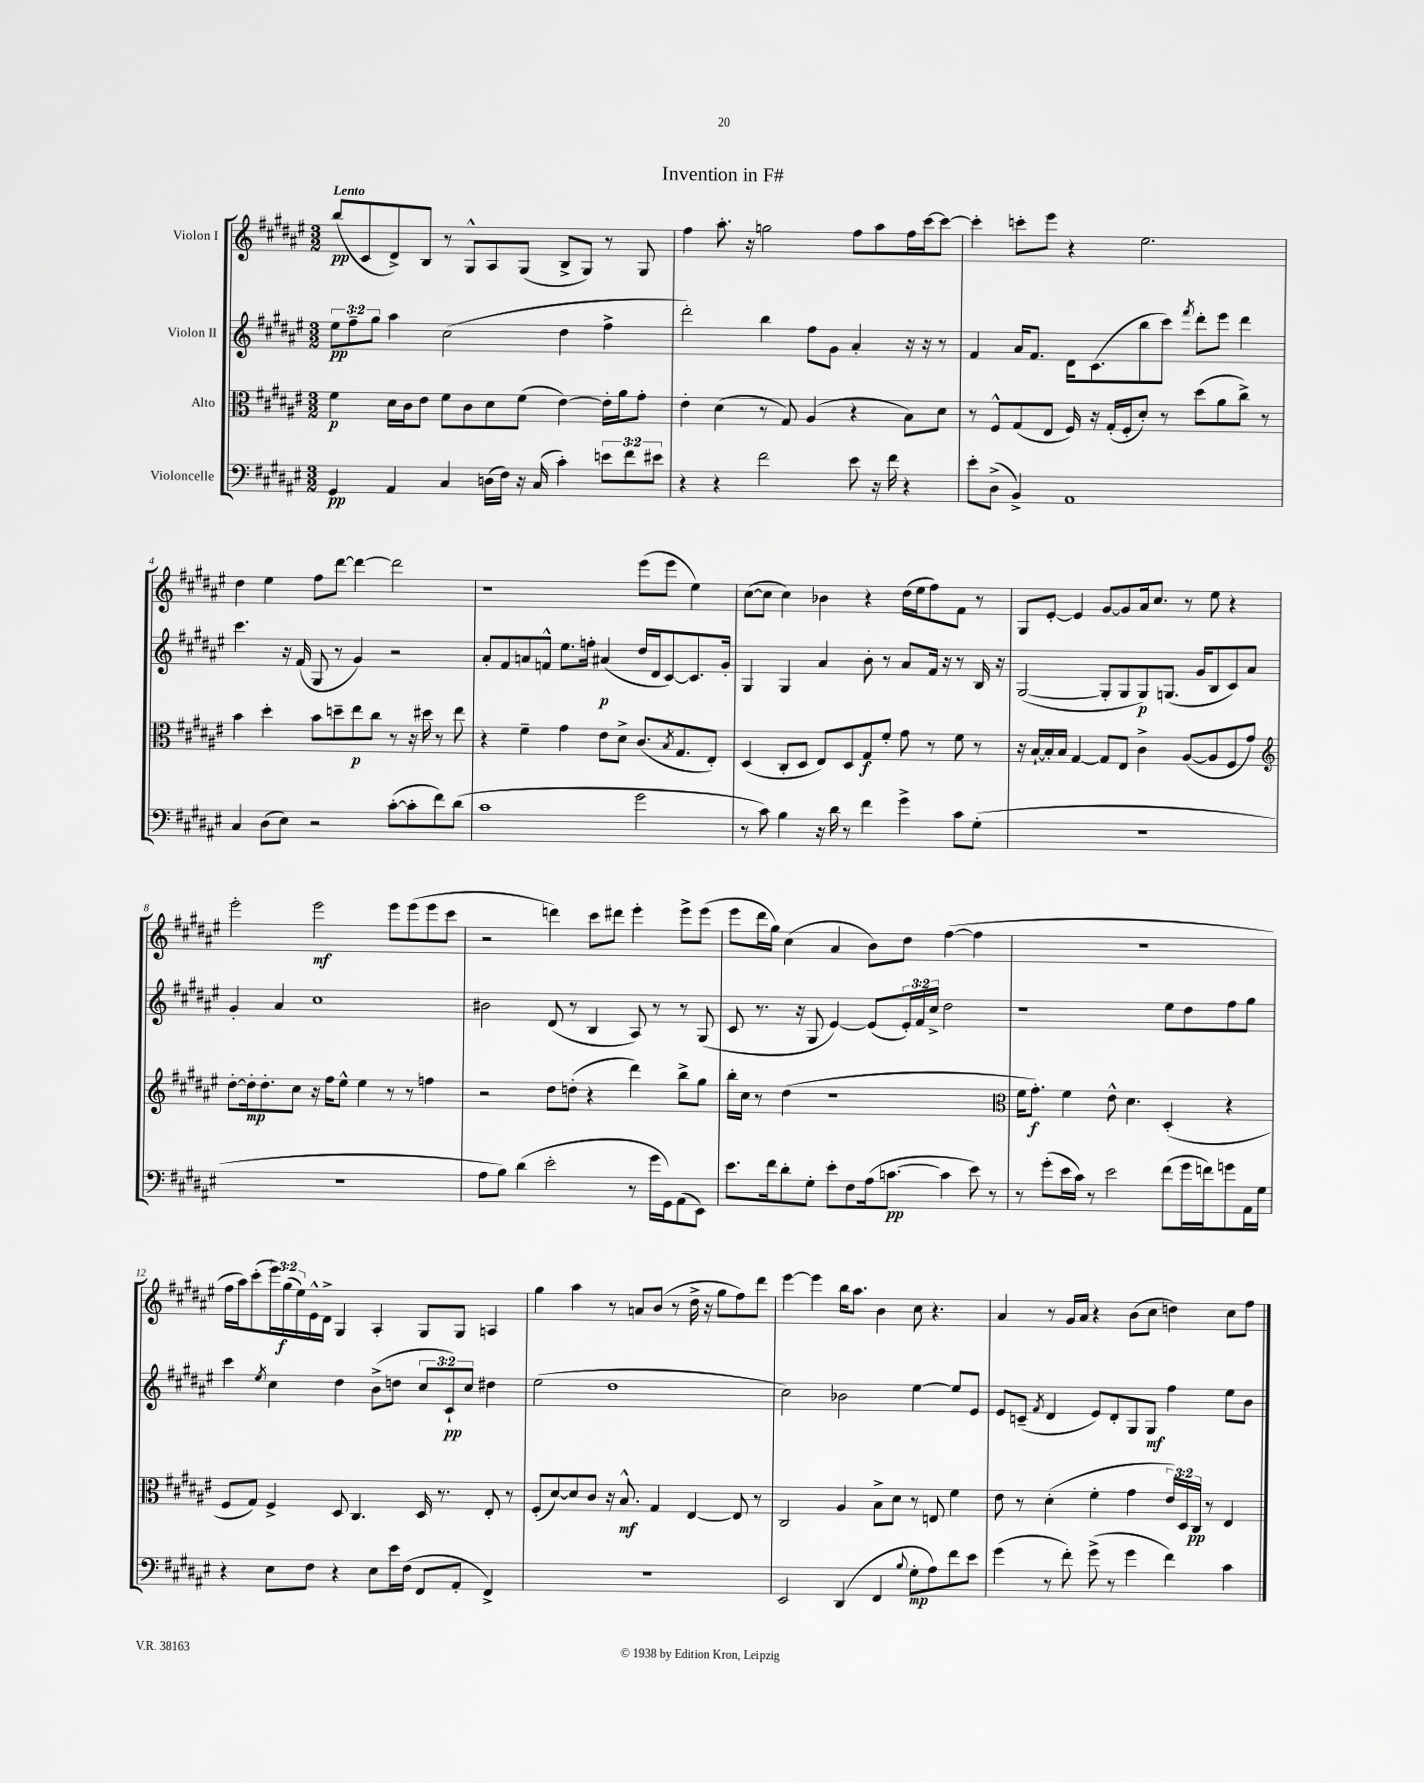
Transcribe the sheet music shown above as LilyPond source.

\header { title = "Invention in F#" }
<<
\new StaffGroup <<
\new Staff = "s0" \with { instrumentName = "Violon I" } {
    \clef treble \key fis \major \numericTimeSignature \time 3/2 \override Staff.TupletNumber.text = #tuplet-number::calc-fraction-text \tempo "Lento"
    b''8\pp( cis'8 dis'8->) b8 r8 gis8-^ ais8 gis8( b8-> gis8) r8 gis8 |
    fis''4 ais''8.-. r16 g''2 fis''8 ais''8 fis''16 cis'''16~ cis'''8~ |
    cis'''4-. c'''8-. eis'''8 r4 eis''2. |
    dis''4 eis''4 fis''8 dis'''8~ dis'''4~ dis'''2 |
    r1 eis'''8( eis'''8 eis''4) |
    cis''8~( cis''8 cis''4) bes'4 r4 dis''16( eis''16 fis''8) fis'8 r8 |
    gis8 eis'8~-. eis'4 gis'8~ gis'8 ais'16 cis''8. r8 eis''8 r4 |
    eis'''2-. eis'''2\mf eis'''8 eis'''8( eis'''8 cis'''8 |
    r2 d'''4) cis'''8 dis'''8 eis'''4-. eis'''8-> eis'''8( |
    eis'''8 dis'''16 gis''16) cis''4( ais'4 b'8) dis''8 fis''4~( fis''4 |
    R1. |
    fis''16 ais''16) cis'''8-.( \tuplet 3/2 { eis'''16) gis''16\f( eis''16) } eis'16-^ dis'16-> gis4 ais4-. gis8 gis8 a4 |
    gis''4 ais''4 r8 a'8 b'8( r8 dis''16-> r16 gis''8 fis''8) dis'''8 |
    eis'''4~ eis'''4 b''16 ais''8. b'4 cis''8 r4. |
    ais'4 r8 gis'16 ais'16 r4 b'8( cis''8 d''4) cis''8 fis''8 \bar "|." |
}
\new Staff = "s1" \with { instrumentName = "Violon II" } {
    \clef treble \key fis \major \numericTimeSignature \time 3/2 \override Staff.TupletNumber.text = #tuplet-number::calc-fraction-text
    \tuplet 3/2 { eis''8\pp fis''8-- gis''8 } ais''4 cis''2( dis''4 fis''4-> |
    dis'''2-.) b''4 fis''8 gis'8 ais'4-. r16 r16 r8 |
    fis'4 ais'16 fis'8. dis'16 cis'8.( b''8 cis'''8) \acciaccatura { fis'''8 } dis'''8-. eis'''8 dis'''4 |
    cis'''4. r16 fis'16( gis8 r8 gis'4) r2 |
    ais'8-. fis'8 a'8 f'8-^ eis''8. f''16-. ais'4\p( dis''16 dis'16 cis'8~) cis'8. gis'16-. |
    gis4 gis4 ais'4 b'8-. r8 ais'8 fis'16 r16 r8 b16 r16 |
    gis2~( gis8-. gis8 gis8\p) g8.( gis'16 b8 cis'8) ais'8 |
    gis'4-. ais'4 cis''1 |
    bis'2 dis'8( r8 b4 ais8) r8 r8 gis8( |
    cis'8 r8. r16 gis8 eis'4~) eis'8( \tuplet 3/2 { eis'16-.) fis'16 cis''16-> } dis''2 |
    r1 eis''8 dis''8 fis''8 gis''8 |
    cis'''4 \acciaccatura { eis''8 } cis''4 dis''4 b'8->( d''8 \tuplet 3/2 { cis''8 cis'8-!\pp) cis''8 } dis''4 |
    eis''2( dis''1 |
    cis''2) bes'2 eis''4~ eis''8 eis'8 |
    eis'8 c'8--( \acciaccatura { fis'8 } dis'4 eis'8) dis'8-. gis8 gis8\mf fis''4 eis''8 b'8 \bar "|." |
}
\new Staff = "s2" \with { instrumentName = "Alto" } {
    \clef alto \key fis \major \numericTimeSignature \time 3/2 \override Staff.TupletNumber.text = #tuplet-number::calc-fraction-text
    fis'4\p dis'16 cis'16 eis'8 fis'8 cis'8 dis'8 fis'8( eis'4~) eis'16-. ais'16 gis'8-. |
    eis'4-. dis'4( r8 gis8) ais4( r4 b8) dis'8 |
    r8 fis8-^ gis8( eis8 fis16) r16 gis16-.( fis16-. dis'8-.) r8 dis''8( ais'8 cis''8->) r8 |
    b'4 dis''4-. b'8 d''8-- eis''8\p cis''8 r8 r16 dis''16 r8 eis''8 |
    r4 fis'4-- gis'4 eis'8 dis'8-> cis'8.( \acciaccatura { b8 } gis8. eis8-.) |
    dis4( cis8-. dis8 eis8) dis8 gis8\f fis'8-. gis'8 r8 fis'8 r8 |
    r16 b16~-! b16-. b16 gis4~ gis8 eis8 cis'4-> ais8~( ais8 fis8 gis'8) |
    \clef treble dis''8~-. dis''16-.\mp dis''8.-. cis''8 r16 fis''16 eis''8-^ eis''4 r8 r8 f''4 |
    r2 dis''8 d''8-.( r4 dis'''4) b''8-> gis''8 |
    b''16-. cis''16 r8 dis''4( r1 |
    \clef alto fis'16 gis'8.-.\f) fis'4 eis'8-^ dis'4. dis4-.( r4 |
    fis8 gis8) fis4-> dis8 cis4. dis16 r8. eis8-. r8 |
    fis8-.( dis'8~) dis'8 cis'8 r16 b8.-^\mf gis4 eis4~ eis8 r8 |
    cis2 ais4 b8-> dis'8 r8 e8 fis'4 |
    eis'8 r8 dis'4-.( fis'4-. gis'4 \tuplet 3/2 { eis'16) dis16 cis16\pp } r8 eis4 \bar "|." |
}
\new Staff = "s3" \with { instrumentName = "Violoncelle" } {
    \clef bass \key fis \major \numericTimeSignature \time 3/2 \override Staff.TupletNumber.text = #tuplet-number::calc-fraction-text
    gis,4\pp ais,4 cis4 d16( fis16) r16 cis16( cis'4-.) \tuplet 3/2 { e'8 fis'8 eis'8 } |
    r4 r4 fis'2 eis'8 r16 fis'16 r4 |
    eis'8-. dis8->( b,4->) ais,1 |
    cis4 dis8( eis8) r2 cis'8~-.( cis'8-. fis'8) dis'8( |
    cis'1 gis'2 |
    r8 cis'8) b4 r16 dis'16 r8 fis'4 gis'4-> cis'8 gis8-.( |
    R1. |
    R1. |
    ais8 b8) dis'4( eis'2-. r8 gis'16 gis,16) ais,8( eis,8) |
    eis'8. fis'16 dis'8-. gis8-. eis'8-. fis8 ais16( c'8.~\pp c'4 eis'8) r8 |
    r8 gis'8-.( eis'16 cis'16) r8 eis'2 fis'8( gis'16 f'16) g'8 ais,16 gis16 |
    r4 eis8 fis8 r4 eis8 eis'16 fis16( fis,8 ais,8-. fis,4->) |
    R1. |
    eis,2 dis,4( fis,4 \appoggiatura { b8 } gis8-.\mp ais8) fis'8 eis'8 |
    gis'4( r8 fis'8-.) gis'8->( r8 gis'4 fis'4) cis'4 \bar "|." |
}
>>
>>
